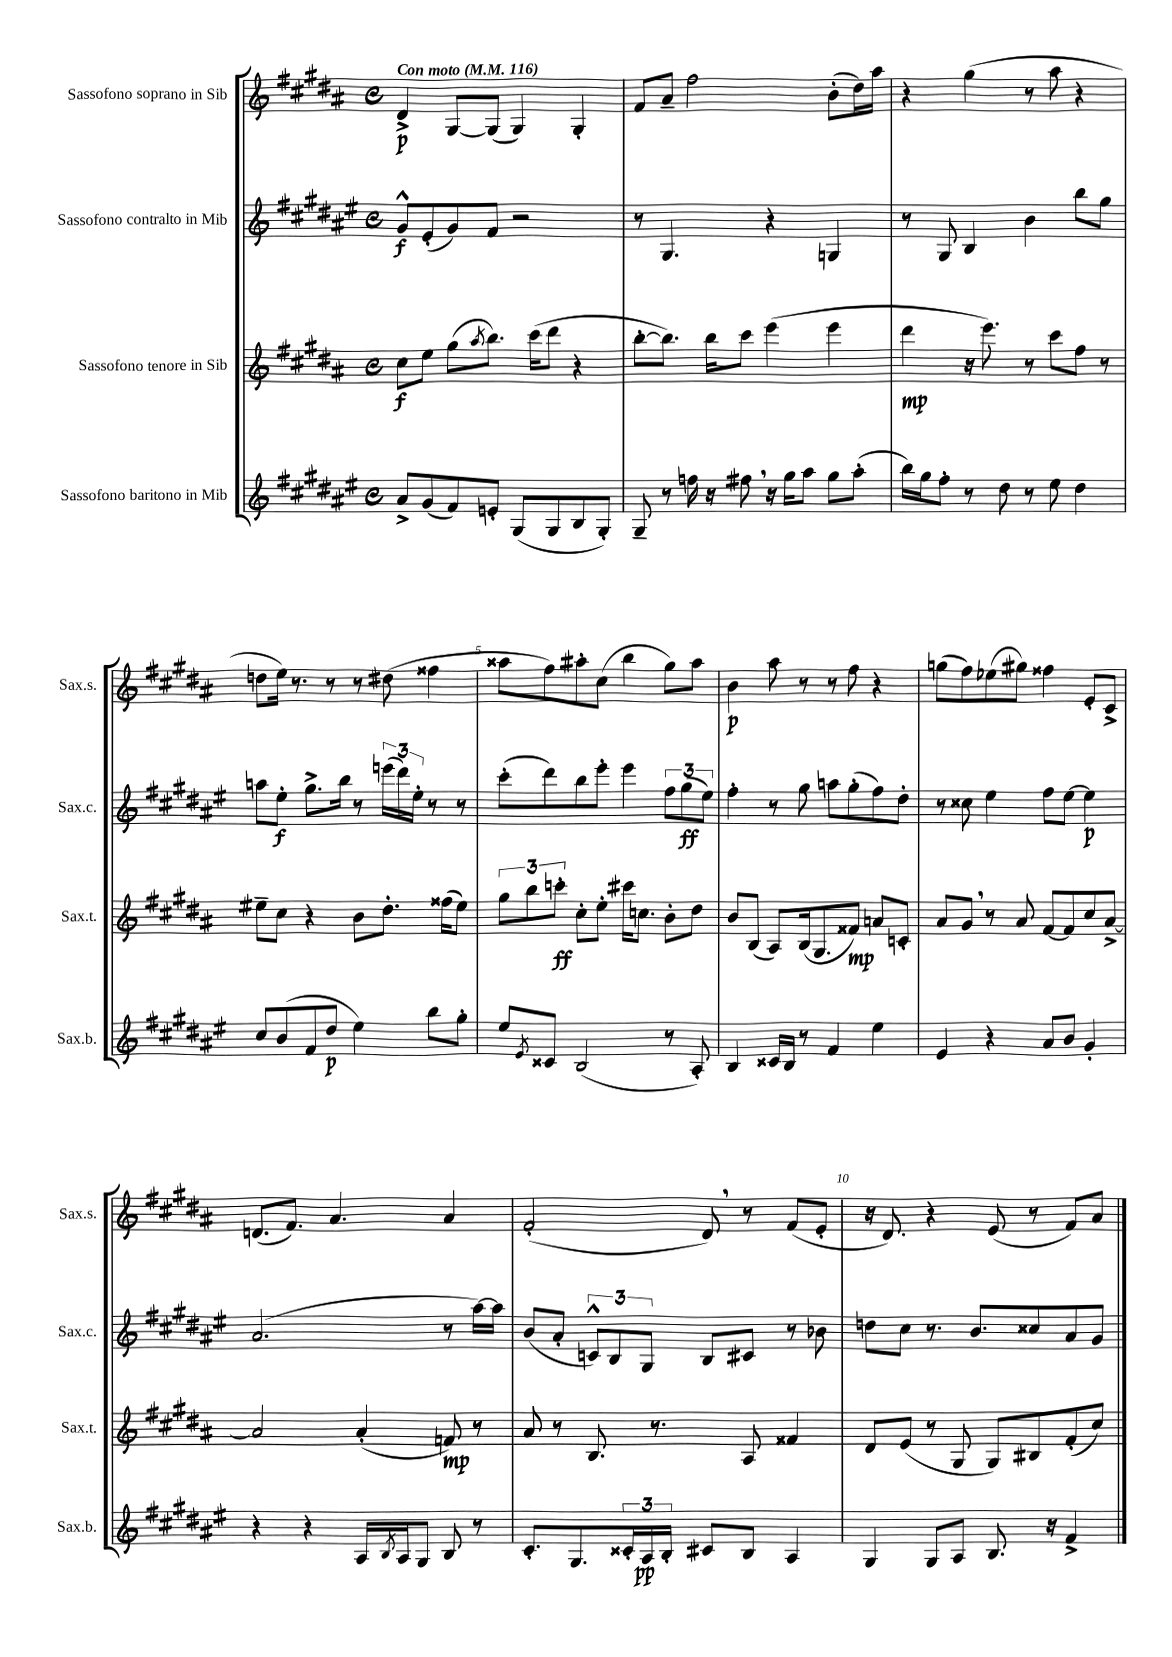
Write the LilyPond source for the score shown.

<<
\new StaffGroup <<
\new Staff = "s0" \with { instrumentName = "Sassofono soprano in Sib" shortInstrumentName = "Sax.s." } {
    \clef treble \key b \major \defaultTimeSignature \time 4/4 \tempo "Con moto" 4 = 116
    dis'4->\p gis8~ gis8( gis4) gis4-. |
    fis'8 ais'8-- fis''2 b'8-.( dis''16) ais''16 |
    r4 gis''4( r8 ais''8 r4 |
    d''8 e''16) r8. r8 r8 dis''8( fisis''4 |
    aisis''8 fis''8) ais''8-. cis''8( b''4 gis''8) ais''8 |
    b'4\p ais''8 r8 r8 fis''8 r4 |
    g''8( fis''8) ees''8( gis''8) fisis''4 e'8-. cis'8-> |
    d'8.( fis'8.) ais'4. ais'4 |
    fis'2-.( dis'8) \breathe r8 fis'8( e'8-. |
    r16 dis'8.) r4 e'8( r8 fis'8) ais'8 \bar "|." |
}
\new Staff = "s1" \with { instrumentName = "Sassofono contralto in Mib" shortInstrumentName = "Sax.c." } {
    \clef treble \key fis \major \defaultTimeSignature \time 4/4
    gis'8-^\f eis'8-.( gis'8) fis'8 r2 |
    r8 gis4. r4 g4 |
    r8 gis8 b4 b'4 b''8 gis''8 |
    a''8 eis''8-.\f gis''8.-> b''16 r8 \tuplet 3/2 { e'''16( dis'''16) eis''16-. } r8 r8 |
    cis'''8-.( dis'''8) b''8 eis'''8-. eis'''4 \tuplet 3/2 { fis''8 gis''8\ff( eis''8) } |
    fis''4-. r8 gis''8 a''8 gis''8-.( fis''8) dis''8-. |
    r8 cisis''8 eis''4 fis''8 eis''8~ eis''4\p |
    ais'2.( r8 ais''16~) ais''16 |
    b'8( ais'8-. \tuplet 3/2 { c'8-^) b8 gis8 } b8 cis'8 r8 bes'8 |
    d''8 cis''8 r8. b'8. cisis''8 ais'8 gis'8 \bar "|." |
}
\new Staff = "s2" \with { instrumentName = "Sassofono tenore in Sib" shortInstrumentName = "Sax.t." } {
    \clef treble \key b \major \defaultTimeSignature \time 4/4
    cis''8\f e''8 gis''8( \acciaccatura { ais''8 } b''8.) cis'''16( dis'''8 r4 |
    b''8~-. b''8.) b''16 cis'''8 e'''4( e'''4 |
    dis'''4\mp r16 e'''8.) r8 cis'''8 fis''8 r8 |
    eis''8-- cis''8 r4 b'8 dis''8.-. fisis''16( eis''8) |
    \tuplet 3/2 { gis''8 b''8 c'''8-.\ff } cis''8-. e''8-. cis'''16 c''8. b'8-. dis''8 |
    b'8 b8( ais8) b16( gis8. fisis'8\mp) a'8 c'8-. |
    ais'8 gis'8 \breathe r8 ais'8 fis'8~ fis'8 cis''8 ais'8~-> |
    ais'2 ais'4-.( f'8\mp) r8 |
    ais'8 r8 b8. r8. ais8 fisis'4 |
    dis'8 e'8( r8 gis8 gis8) bis8 fis'8-.( cis''8) \bar "|." |
}
\new Staff = "s3" \with { instrumentName = "Sassofono baritono in Mib" shortInstrumentName = "Sax.b." } {
    \clef treble \key fis \major \defaultTimeSignature \time 4/4
    ais'8-> gis'8( fis'8) e'8-. gis8( gis8 b8 gis8-.) |
    gis8-- r8 f''16 r16 fis''8 \breathe r16 gis''16 ais''8 gis''8 ais''8-.( |
    b''16) gis''16 fis''8-. r8 dis''8 r8 eis''8 dis''4 |
    cis''8 b'8( fis'8 dis''8\p eis''4) b''8 gis''8-. |
    eis''8 \acciaccatura { eis'8 } cisis'8 b2( r8 ais8-.) |
    b4 cisis'16 b16 r8 fis'4 eis''4 |
    eis'4 r4 ais'8 b'8 gis'4-. |
    r4 r4 ais16 \acciaccatura { b8 } ais16 gis8 b8 r8 |
    cis'8.-. gis8. \tuplet 3/2 { cisis'16-. ais16\pp b16-. } cis'8 b8 ais4 |
    gis4 gis8 ais8 b8. r16 fis'4-> \bar "|." |
}
>>
>>
\layout { \context { \Score \override BarNumber.break-visibility = ##(#f #t #t) barNumberVisibility = #(every-nth-bar-number-visible 5) } }
